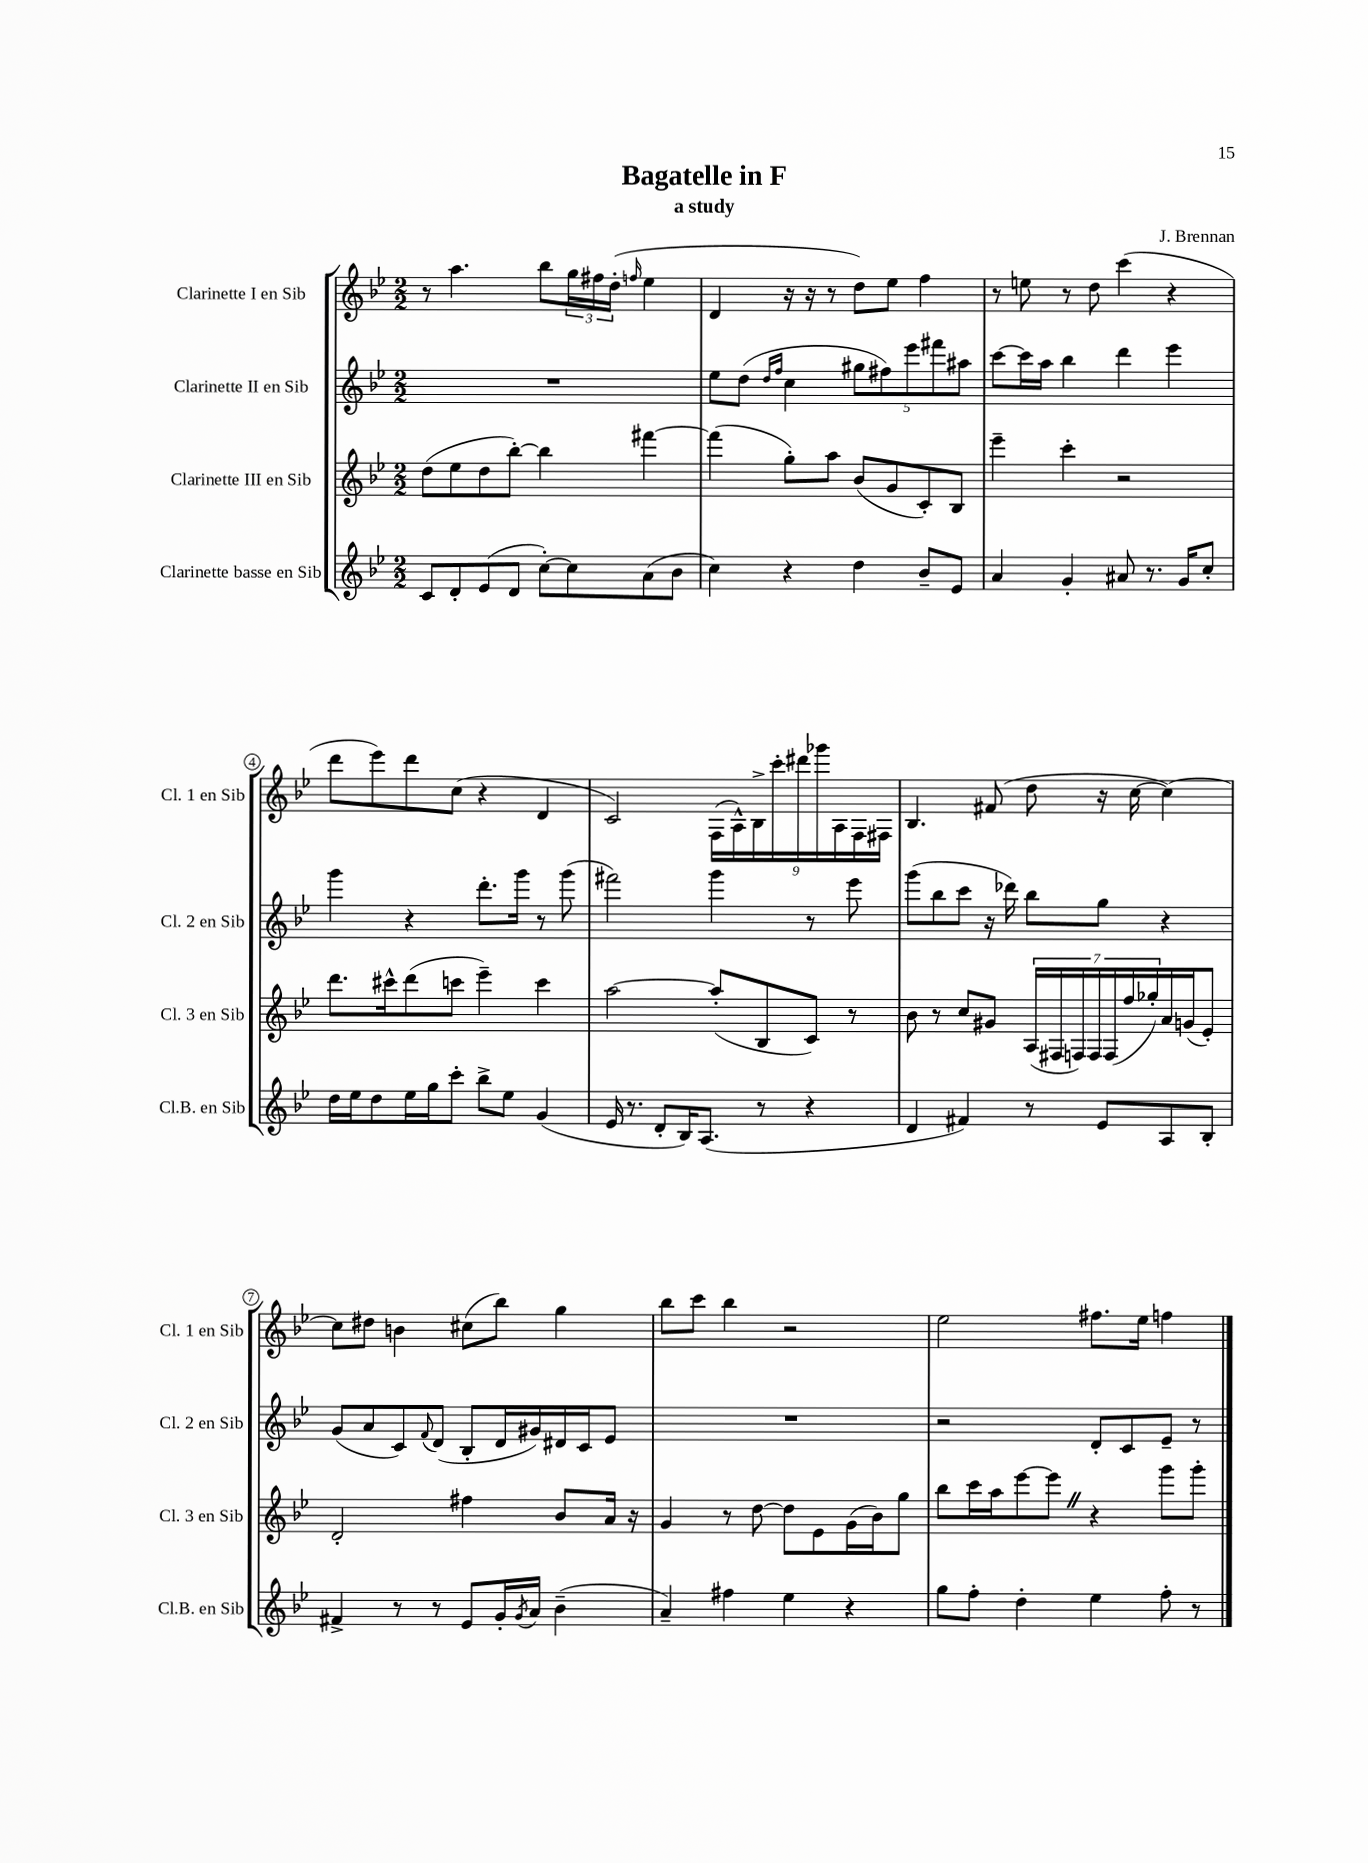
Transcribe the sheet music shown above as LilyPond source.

\header { title = "Bagatelle in F" composer = "J. Brennan" subtitle = "a study" }
<<
\new StaffGroup <<
\new Staff = "s0" \with { instrumentName = "Clarinette I en Sib" shortInstrumentName = "Cl. 1 en Sib" } {
    \clef treble \key bes \major \numericTimeSignature \time 2/2
    r8 a''4. bes''8 \tuplet 3/2 { g''16 fis''16 d''16-.( } \grace { f''16 } ees''4 |
    d'4 r16 r16 r8 d''8) ees''8 f''4 |
    r8 e''8 r8 d''8 c'''4( r4 |
    d'''8 ees'''8) d'''8 c''8( r4 d'4 |
    c'2) \tuplet 9/8 { f16( a16-^) bes16-> c'''16-. dis'''16 ges'''16 a16 f16 fis16 } |
    bes4. fis'8( d''8 r16 c''16~ c''4~) |
    c''8 dis''8 b'4 cis''8( bes''8) g''4 |
    bes''8 c'''8 bes''4 r2 |
    ees''2 fis''8. ees''16 f''4 \bar "|." |
}
\new Staff = "s1" \with { instrumentName = "Clarinette II en Sib" shortInstrumentName = "Cl. 2 en Sib" } {
    \clef treble \key bes \major \numericTimeSignature \time 2/2
    R1 |
    ees''8 d''8( \grace { d''16 f''16 } c''4 \tuplet 5/4 { gis''8 fis''8) ees'''8 fis'''8 ais''8 } |
    c'''8~ c'''16 a''16 bes''4 d'''4 ees'''4 |
    g'''4 r4 d'''8.-. g'''16 r8 g'''8( |
    fis'''2) g'''4 r8 ees'''8 |
    g'''8( bes''8 c'''8 r16 des'''16) bes''8 g''8 r4 |
    g'8( a'8 c'8) \appoggiatura { f'8 } d'8( bes8-. d'16 gis'16) dis'16 c'16 ees'8 |
    R1 |
    r2 d'8-. c'8 ees'8-- r8 \bar "|." |
}
\new Staff = "s2" \with { instrumentName = "Clarinette III en Sib" shortInstrumentName = "Cl. 3 en Sib" } {
    \clef treble \key bes \major \numericTimeSignature \time 2/2
    d''8( ees''8 d''8 bes''8~-.) bes''4 fis'''4~ |
    fis'''4( g''8-.) a''8 bes'8( g'8 c'8-.) bes8 |
    ees'''4-- c'''4-. r2 |
    d'''8. cis'''16-^ d'''8( c'''8 ees'''4--) c'''4 |
    a''2~ a''8-.( bes8 c'8) r8 |
    bes'8 r8 c''8 gis'8 \tuplet 7/4 { a16( fis16 f16) f16 f16( f''16 ges''16-.) } a'16 g'16( ees'8-.) |
    d'2-. fis''4 bes'8 a'16 r16 |
    g'4 r8 d''8~ d''8 ees'8 g'16( bes'16) g''8 |
    bes''8 c'''16 a''16 ees'''8~ ees'''8 \once \override BreathingSign.text = \markup { \musicglyph "scripts.caesura.straight" } \breathe r4 g'''8 g'''8-. \bar "|." |
}
\new Staff = "s3" \with { instrumentName = "Clarinette basse en Sib" shortInstrumentName = "Cl.B. en Sib" } {
    \clef treble \key bes \major \numericTimeSignature \time 2/2
    c'8 d'8-. ees'8( d'8 c''8~-.) c''8 a'8( bes'8 |
    c''4) r4 d''4 bes'8-- ees'8 |
    a'4 g'4-. ais'8 r8. g'16 c''8-. |
    d''16 ees''16 d''8 ees''16 g''16 c'''8-. bes''8-> ees''8 g'4( |
    ees'16 r8. d'8-. bes16) a8.( r8 r4 |
    d'4 fis'4) r8 ees'8 a8 bes8-. |
    fis'4-> r8 r8 ees'8 g'16-. \acciaccatura { g'8 } a'16 bes'4--( |
    a'4--) fis''4 ees''4 r4 |
    g''8 f''8-. d''4-. ees''4 f''8-. r8 \bar "|." |
}
>>
>>
\layout { \context { \Score \override BarNumber.stencil = #(make-stencil-circler 0.1 0.3 ly:text-interface::print) } }
